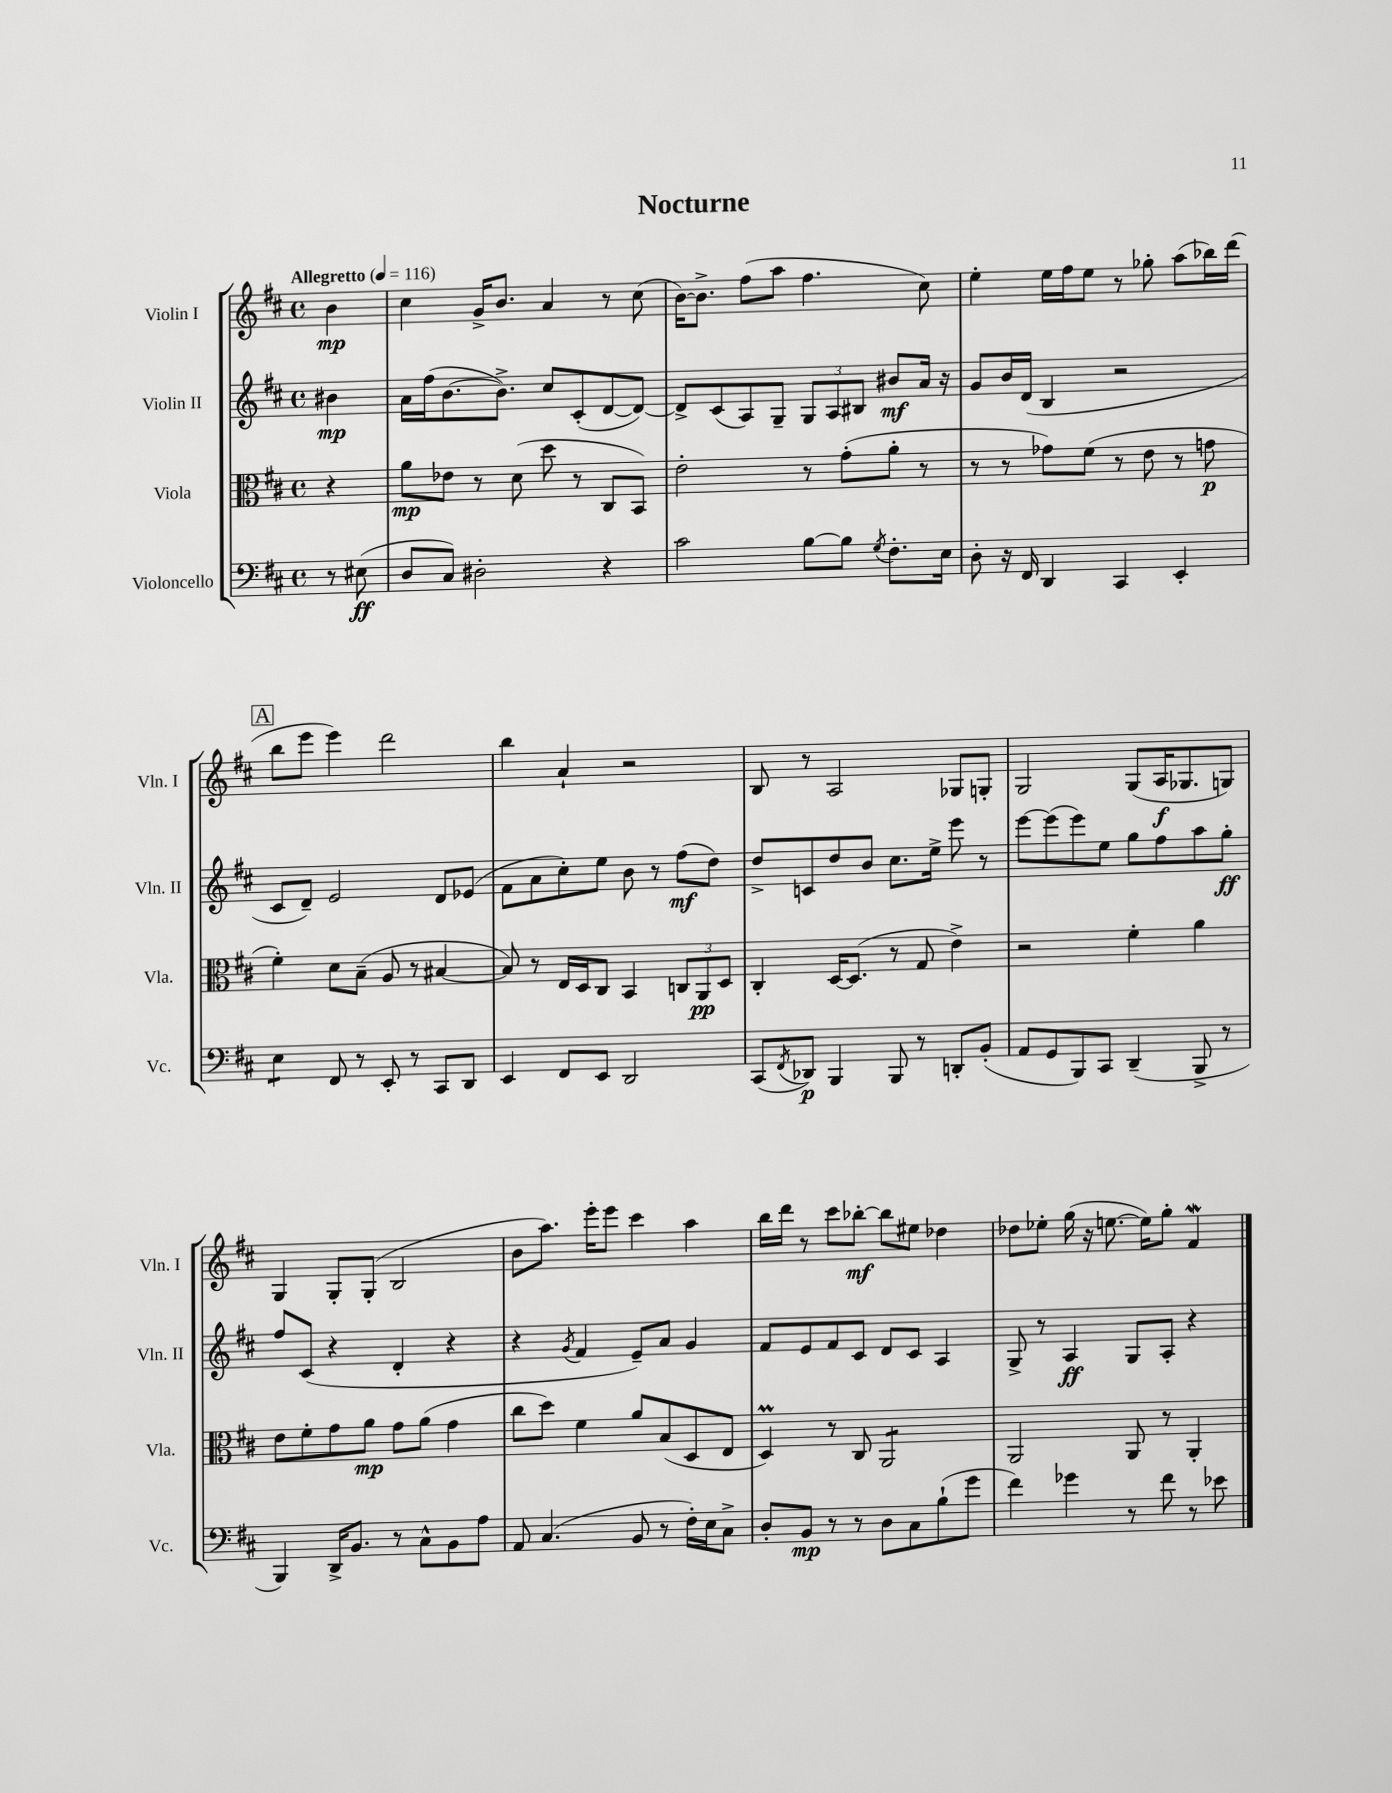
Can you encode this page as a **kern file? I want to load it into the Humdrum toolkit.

**kern	**kern	**kern	**kern
*staff4	*staff3	*staff2	*staff1
*clefF4	*clefC3	*clefG2	*clefG2
*k[f#c#]	*k[f#c#]	*k[f#c#]	*k[f#c#]
*M4/4	*M4/4	*M4/4	*M4/4
*met(c)	*met(c)	*met(c)	*met(c)
*MM116	*MM116	*MM116	*MM116
8r	4r	4b#	4b
(8E#	.	.	.
=	=	=	=
8D	8a	16a	4cc#
.	.	(16ff#	.
8C#)	8e-	[8.b	.
2D#'	8r	.	16g^
.	.	8.b^])	8.b
.	(8d	.	.
.	8dd	8cc#	4a
.	8r	(8c#'	.
4r	8C#	[8d	8r
.	8BB)	8d_)	(8cc#
=	=	=	=
2c#	2e'	8d^]	[16b)
.	.	.	8.b^]
.	.	(8c#	.
.	.	8A)	(8ff#
.	.	8G~	8aa
[8B	8r	12G	4.ff#
.	.	12A	.
8B]	(8g'	.	.
.	.	12B#	.
8qG	.	.	.
8.F#'	8a'	8b#	.
.	8r	16a	8cc#)
16E	.	16r	.
=	=	=	=
8D'	8r	8g	4ee'
16r	8r	16b	.
16FF#	.	(16d	.
4DD	8g-)	4B	16ee
.	.	.	16ff#
.	(8f#	.	8ee
4CC#	8r	2r	8r
.	8e	.	8gg-'
4EE'	8r	.	(8aa
.	8g	.	16bb-)
.	.	.	(16ddd
=	=	=	=
4E	4f#')	8c#	8bb
.	.	8d~)	8eee
8FF#	8d	2e	4eee)
8r	(8B~	.	.
8EE'	8A	.	2ddd
8r	8r	.	.
8CC#	[4B#	8d	.
8DD	.	(8e-	.
=	=	=	=
4EE	8B#])	8f#	4bb
.	8r	8a	.
8FF#	16E	8cc#')	4a`
.	16D	.	.
8EE	8C#	8ee	.
2DD	4BB	8b	2r
.	.	8r	.
.	12C	(8ff#	.
.	12AA	.	.
.	.	8dd)	.
.	12D	.	.
=	=	=	=
(8CC#	4C#'	8dd^	8B
8qFF#	.	.	.
8DD-)	.	8c	8r
4BBB	[16D	8dd	2A
.	(8.D]	.	.
.	.	8b	.
8BBB	8r	8.cc#	.
8r	8G	.	.
.	.	16ee^	.
8DD'	4e^)	8eee	8G-
(8BB'	.	8r	8G'
=	=	=	=
8AA	2r	[8eee	2G
8GG	.	(8eee]	.
8BBB)	.	8eee)	.
8CC#	.	8ee	.
(4DD~	4f#'	8gg	(8G
.	.	8ff#	16A
.	.	.	8.G-
8BBB^	4a	8aa	.
8r	.	8gg'	8G)
=	=	=	=
4BBB)	8e	8ff#	4G
.	8f#'	(8c#	.
16DD^	8g	4r	8G'
8.BB	.	.	.
.	8a	.	(8G'
8r	8g	4d'	2B
8C#^^	(8a	.	.
8BB	4g	4r	.
8A	.	.	.
=	=	=	=
8AA	8cc#	4r	8b
(4.C#	8dd)	.	8.aa)
.	.	8qg	.
.	4f#	4f#	.
.	.	.	16eee'
.	.	.	8eee
8BB	8a	8e~)	4ccc#
8r	(8B	8a	.
16F#')	8D	4g	4aa
16E	.	.	.
8C#^	8E	.	.
=	=	=	=
8D'	4D)	8f#	16bb
.	.	.	16ddd
8BB	.	8e	8r
8r	8r	8f#	8ccc#
8r	8C#	8c#	[8bb-'
8D	2AA	8d	8bb-]
8C#	.	8c#	8ee#
(8B`	.	4A	4dd-
8g	.	.	.
=	=	=	=
4f#)	2AA	8G^	8dd-
.	.	8r	8ee-'
4g-	.	4A	(16gg
.	.	.	16r
.	.	.	[8.ee
8r	8AA	8G	.
.	.	.	16ee])
8f#	8r	8A'	8gg'
8r	4AA'	4r	4f#
8e-	.	.	.
==	==	==	==
*-	*-	*-	*-
